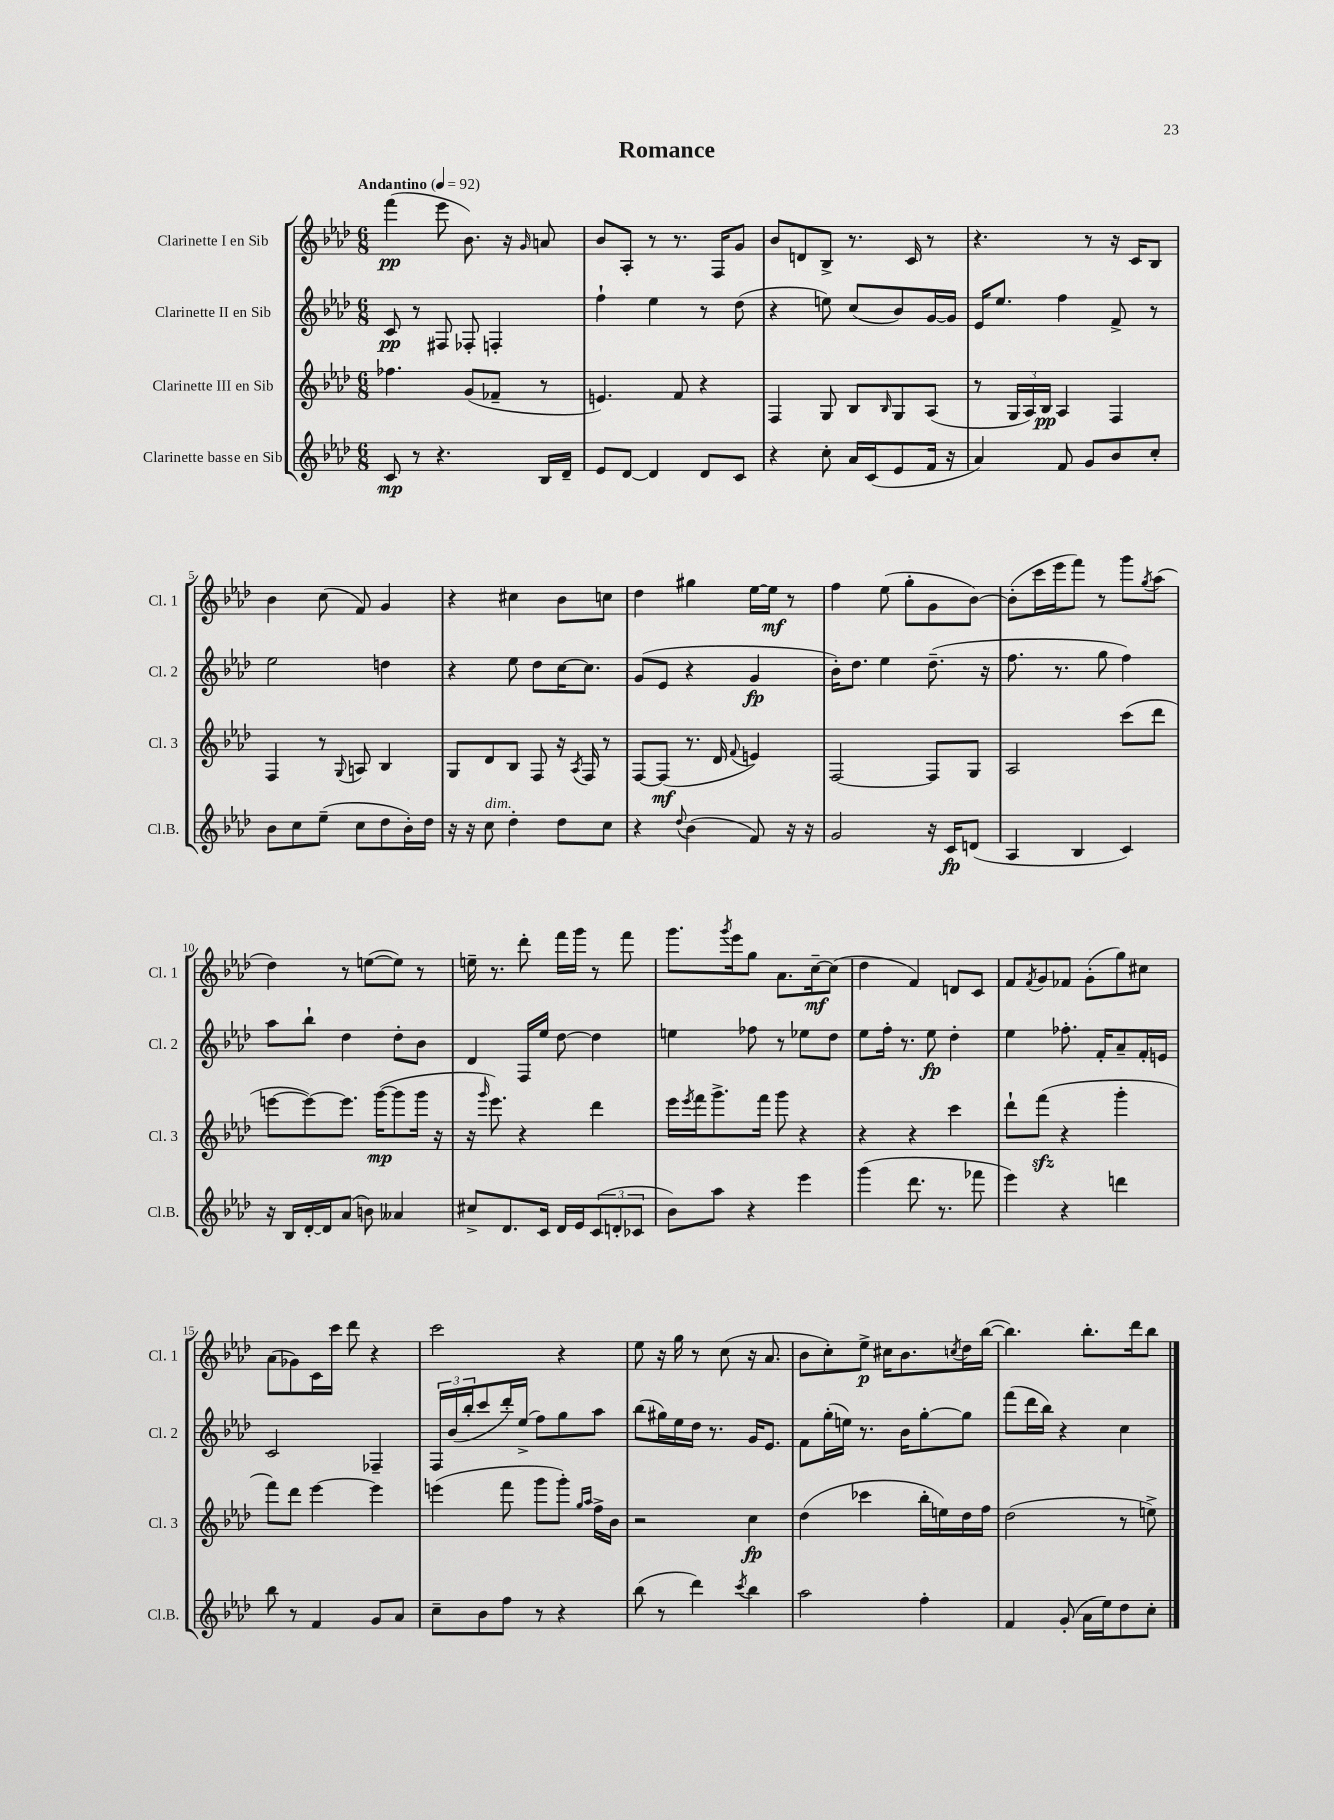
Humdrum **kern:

**kern	**dynam	**kern	**dynam	**kern	**dynam	**kern	**dynam
*part4	*part4	*part3	*part3	*part2	*part2	*part1	*part1
*staff4	*staff4	*staff3	*staff3	*staff2	*staff2	*staff1	*staff1
*I"Clarinette basse en Sib	*	*I"Clarinette III en Sib	*	*I"Clarinette II en Sib	*	*I"Clarinette I en Sib	*
*I'Cl.B.	*	*I'Cl. 3	*	*I'Cl. 2	*	*I'Cl. 1	*
*clefG2	*	*clefG2	*	*clefG2	*	*clefG2	*
*k[b-e-a-d-]	*	*k[b-e-a-d-]	*	*k[b-e-a-d-]	*	*k[b-e-a-d-]	*
*M6/8	*	*M6/8	*	*M6/8	*	*M6/8	*
*MM92	*	*MM92	*	*MM92	*	*MM92	*
=1	=1	=1	=1	=1	=1	=1	=1
!	!	!	!	!	!	!LO:TX:a:B:t=Andantino	!
8c/	mp	4.ff-X\	.	8c/	pp	(4fff\	pp
8r	.	.	.	8r	.	.	.
4.r	.	.	.	8F#X/	.	8eee-\	.
.	.	(8g/L	.	8F-X'/	.	8.b-\)	.
.	.	8f-X~/J	.	4Fn'/	.	.	.
.	.	.	.	.	.	16r	.
.	.	.	.	.	.	16qqg/	.
16B-/LL	.	8r	.	.	.	8an/	.
16d-~/JJ	.	.	.	.	.	.	.
=2	=2	=2	=2	=2	=2	=2	=2
8e-/L	.	4.en/)	.	4ff`\	.	8b-/L	.
[8d-/J	.	.	.	.	.	8A-'/J	.
4d-/]	.	.	.	4ee-\	.	8r	.
.	.	8f/	.	.	.	8.r	.
8d-/L	.	4r	.	8r	.	.	.
.	.	.	.	.	.	16F/KL	.
8c/J	.	.	.	(8dd-\	.	8g/J	.
=3	=3	=3	=3	=3	=3	=3	=3
4r	.	4F/	.	4r	.	8b-/L	.
.	.	.	.	.	.	8dn/	.
8cc'\	.	8G/	.	8een\)	.	8B-^/J	.
16a-/LL	.	8B-/L	.	(8cc/L	.	8.r	.
(16c/J	.	.	.	.	.	.	.
.	.	16qqB-/	.	.	.	.	.
8e-/	.	8G/	.	8b-/)	.	.	.
.	.	.	.	.	.	16c/	.
16f/Jk	.	(8A-/J	.	[16g/L	.	8r	.
16r	.	.	.	16g/JJ]	.	.	.
=4	=4	=4	=4	=4	=4	=4	=4
4a-/)	.	8r	.	16e-/KL	.	4.r	.
.	.	.	.	8.ee-/J	.	.	.
.	.	24G/LL	.	.	.	.	.
.	.	24A-/)	.	.	.	.	.
.	.	24B-/JJ	pp	.	.	.	.
8f/	.	4A-/	.	4ff\	.	.	.
8g/L	.	.	.	.	.	8r	.
8b-/	.	4F/	.	8f^/	.	16r	.
.	.	.	.	.	.	16c/KL	.
8cc'/J	.	.	.	8r	.	8B-/J	.
!!LO:LB:g=z
=5	=5	=5	=5	=5	=5	=5	=5
8b-\L	.	4F/	.	2ee-\	.	4b-\	.
8cc\	.	.	.	.	.	.	.
(8ee-~\J	.	8r	.	.	.	(8cc\	.
.	.	8qqG/	.	.	.	.	.
8cc\L	.	8An/	.	.	.	8f/)	.
8dd-\	.	4B-/	.	4ddn\	.	4g/	.
16b-'\L)	.	.	.	.	.	.	.
16dd-\JJ	.	.	.	.	.	.	.
=6	=6	=6	=6	=6	=6	=6	=6
16r	.	8G/L	.	4r	.	4r	.
16r	.	.	.	.	.	.	.
!LO:TX:a:i:t=dim.	!	!	!	!	!	!	!
8cc\	.	8d-/	.	.	.	.	.
4dd-'\	.	8B-/J	.	8ee-\	.	4cc#X\	.
.	.	8F/	.	8dd-\L	.	.	.
8dd-\L	.	16r	.	[16cc\K	.	8b-\L	.
.	.	8qA-/	.	.	.	.	.
.	.	16F/	.	8.cc\J]	.	.	.
8cc\J	.	8r	.	.	.	8ccn\J	.
=7	=7	=7	=7	=7	=7	=7	=7
4r	.	[8F/L	.	(8g/L	.	4dd-\	.
.	.	(8F/J]	mf	8e-/J	.	.	.
8qqdd-/	.	.	.	.	.	.	.
(4b-\	.	8.r	.	4r	.	4gg#X\	.
.	.	16d-/	.	.	.	.	.
.	.	8qqf/	.	.	.	.	.
8f/)	.	4en/)	.	4g/	fp	[16ee-\LL	.
.	.	.	.	.	.	16ee-\JJ]	mf
16r	.	.	.	.	.	8r	.
16r	.	.	.	.	.	.	.
=8	=8	=8	=8	=8	=8	=8	=8
2g/	.	[2F/	.	16b-'\KL)	.	4ff\	.
.	.	.	.	8.dd-\J	.	.	.
.	.	.	.	4ee-\	.	(8ee-\	.
.	.	.	.	.	.	8gg'\L	.
16r	.	8F/L]	.	(8.dd-~\	.	8g\	.
16c/KL	fp	.	.	.	.	.	.
(8dn/J	.	8G/J	.	.	.	[8b-\J)	.
.	.	.	.	16r	.	.	.
=9	=9	=9	=9	=9	=9	=9	=9
4A-/	.	2A-/	.	8.ff\	.	(8b-'\L]	.
.	.	.	.	.	.	16ccc\L	.
.	.	.	.	8.r	.	16eee-\J	.
4B-/	.	.	.	.	.	8fff\J)	.
.	.	.	.	8gg\	.	8r	.
4c/)	.	(8ccc\L	.	4ff\)	.	8ggg\L	.
.	.	.	.	.	.	8qgg/	.
.	.	8ddd-\J	.	.	.	(8aa-\J	.
!!LO:LB:g=z
=10	=10	=10	=10	=10	=10	=10	=10
16r	.	[8eeen\L	.	8aa-\L	.	4dd-\)	.
16B-/LL	.	.	.	.	.	.	.
[16d-'/	.	8eee\_)	.	8bb-`\J	.	.	.
16d-/J]	.	.	.	.	.	.	.
(8a-/J	.	8.eee\J]	.	4dd-\	.	8r	.
8bn\)	.	.	.	.	.	([8een\L	.
.	.	([16ggg\KL	mp	.	.	.	.
4a--X/	.	8ggg\]	.	8dd-'\L	.	8ee\J])	.
.	.	16ggg\Jk	.	8b-\J	.	8r	.
.	.	16r	.	.	.	.	.
=11	=11	=11	=11	=11	=11	=11	=11
8cc#X^/L	.	16r	.	4d-/	.	16een~\	.
.	.	16qqggg/	.	.	.	.	.
.	.	8.eee-\)	.	.	.	8.r	.
8.d-/	.	.	.	.	.	.	.
.	.	4r	.	16F/LL	.	8ddd-'\	.
16c/Jk	.	.	.	16ee-/JJ	.	.	.
16d-/LL	.	.	.	[8dd-\	.	16fff\LL	.
16e-/J	.	.	.	.	.	16ggg\JJ	.
(12c/	.	4ddd-\	.	4dd-\]	.	8r	.
12dn'/	.	.	.	.	.	.	.
.	.	.	.	.	.	8fff\	.
12c-X/J	.	.	.	.	.	.	.
=12	=12	=12	=12	=12	=12	=12	=12
8b-\L)	.	16eee-\LL	.	4een\	.	8.ggg\L	.
.	.	8qeee-/	.	.	.	.	.
.	.	16fff\J	.	.	.	.	.
8aa-\J	.	8.ggg^\	.	.	.	.	.
.	.	.	.	.	.	8qggg/	.
.	.	.	.	.	.	16eee-\k	.
4r	.	.	.	8ff-X\	.	8gg\J	.
.	.	16fff\Jk	.	.	.	.	.
.	.	8ggg\	.	8r	.	8.a-\L	.
4eee-\	.	4r	.	8ee-X\L	.	.	.
.	.	.	.	.	.	[16cc~\k	mf
.	.	.	.	8dd-\J	.	(8cc\J]	.
=13	=13	=13	=13	=13	=13	=13	=13
(4ggg\	.	4r	.	8ee-\L	.	4dd-\	.
.	.	.	.	16ff'\Jk	.	.	.
.	.	.	.	8.r	.	.	.
8.ddd-\	.	4r	.	.	.	4f/)	.
.	.	.	.	8ee-\	fp	.	.
8.r	.	.	.	.	.	.	.
.	.	4ccc\	.	4dd-'\	.	8dn/L	.
8fff-X\	.	.	.	.	.	8c/J	.
=14	=14	=14	=14	=14	=14	=14	=14
4eee-\)	.	8ddd-`\L	.	4ee-\	.	8f/L	.
.	.	.	.	.	.	8qf/	.
.	.	(8fffzz\J	.	.	.	8g/	.
4r	.	4r	.	8.ff-X'\	.	8f-X/J	.
.	.	.	.	.	.	(8g'\L	.
.	.	.	.	16f'/KL	.	.	.
4dddn\	.	4ggg'\	.	8a-~/	.	8gg\)	.
.	.	.	.	16f'/L	.	8cc#X\J	.
.	.	.	.	16en/JJ	.	.	.
!!LO:LB:g=z
=15	=15	=15	=15	=15	=15	=15	=15
8bb-\	.	8fff\L)	.	2c/	.	(8a-\L	.
8r	.	8ddd-\J	.	.	.	8g-X\)	.
4f/	.	[4eee-\	.	.	.	16c\L	.
.	.	.	.	.	.	16ccc\JJ	.
.	.	.	.	.	.	8ddd-\	.
8g/L	.	4eee-\]	.	4F-X~/	.	4r	.
8a-/J	.	.	.	.	.	.	.
=16	=16	=16	=16	=16	=16	=16	=16
8cc~\L	.	(4eeen\	.	24F/LL	.	2ccc\	.
.	.	.	.	(24b-/	.	.	.
.	.	.	.	24bb-'/J	.	.	.
8b-\	.	.	.	8ccc/	.	.	.
8ff\J	.	8fff\	.	16ddd-'/L)	.	.	.
.	.	.	.	(16ee-^/JJ	.	.	.
8r	.	8ggg\L	.	8ff\L)	.	.	.
4r	.	8ggg'\J)	.	8gg\	.	4r	.
.	.	16qqgg/LL	.	.	.	.	.
.	.	16qqaa-/JJ	.	.	.	.	.
.	.	16ff^\LL	.	8aa-\J	.	.	.
.	.	16b-\JJ	.	.	.	.	.
=17	=17	=17	=17	=17	=17	=17	=17
(8bb-\	.	2r	.	(8bb-\L	.	8ee-\	.
8r	.	.	.	16gg#X\L)	.	16r	.
.	.	.	.	16ee-\	.	16gg\	.
4ddd-\)	.	.	.	16dd-\JJ	.	8r	.
.	.	.	.	8.r	.	.	.
.	.	.	.	.	.	(8cc\	.
8qccc/	.	.	.	.	.	.	.
4bb-\	.	4cc\	fp	16g/KL	.	16r	.
.	.	.	.	8.e-/J	.	8.a-/	.
=18	=18	=18	=18	=18	=18	=18	=18
2aa-\	.	(4dd-\	.	8f\L	.	8b-\L	.
.	.	.	.	(16gg'\L	.	8cc'\)	.
.	.	.	.	16een\JJ)	.	.	.
.	.	4ccc-X\	.	8.r	.	8ee-^\J	p
.	.	.	.	.	.	16cc#X\KL	.
.	.	.	.	16b-\KL	.	8.b-\	.
4ff'\	.	16bb-'\LL	.	[8gg'\	.	.	.
.	.	16een\)	.	.	.	.	.
.	.	.	.	.	.	8qccn/	.
.	.	16dd-\	.	8gg\J]	.	16dd-\L	.
.	.	16ff\JJ	.	.	.	([16bb-\JJ	.
=19	=19	=19	=19	=19	=19	=19	=19
4f/	.	(2dd-\	.	(8fff\L	.	4.bb-\])	.
.	.	.	.	16ddd-\L	.	.	.
.	.	.	.	16bb-\JJ)	.	.	.
(8g'/	.	.	.	4r	.	.	.
16a-\LL	.	.	.	.	.	8.bb-'\L	.
16ee-\J)	.	.	.	.	.	.	.
8dd-\	.	8r	.	4cc\	.	.	.
.	.	.	.	.	.	16ddd-\k	.
8cc'\J	.	8een^\)	.	.	.	8bb-\J	.
==	==	==	==	==	==	==	==
*-	*-	*-	*-	*-	*-	*-	*-
